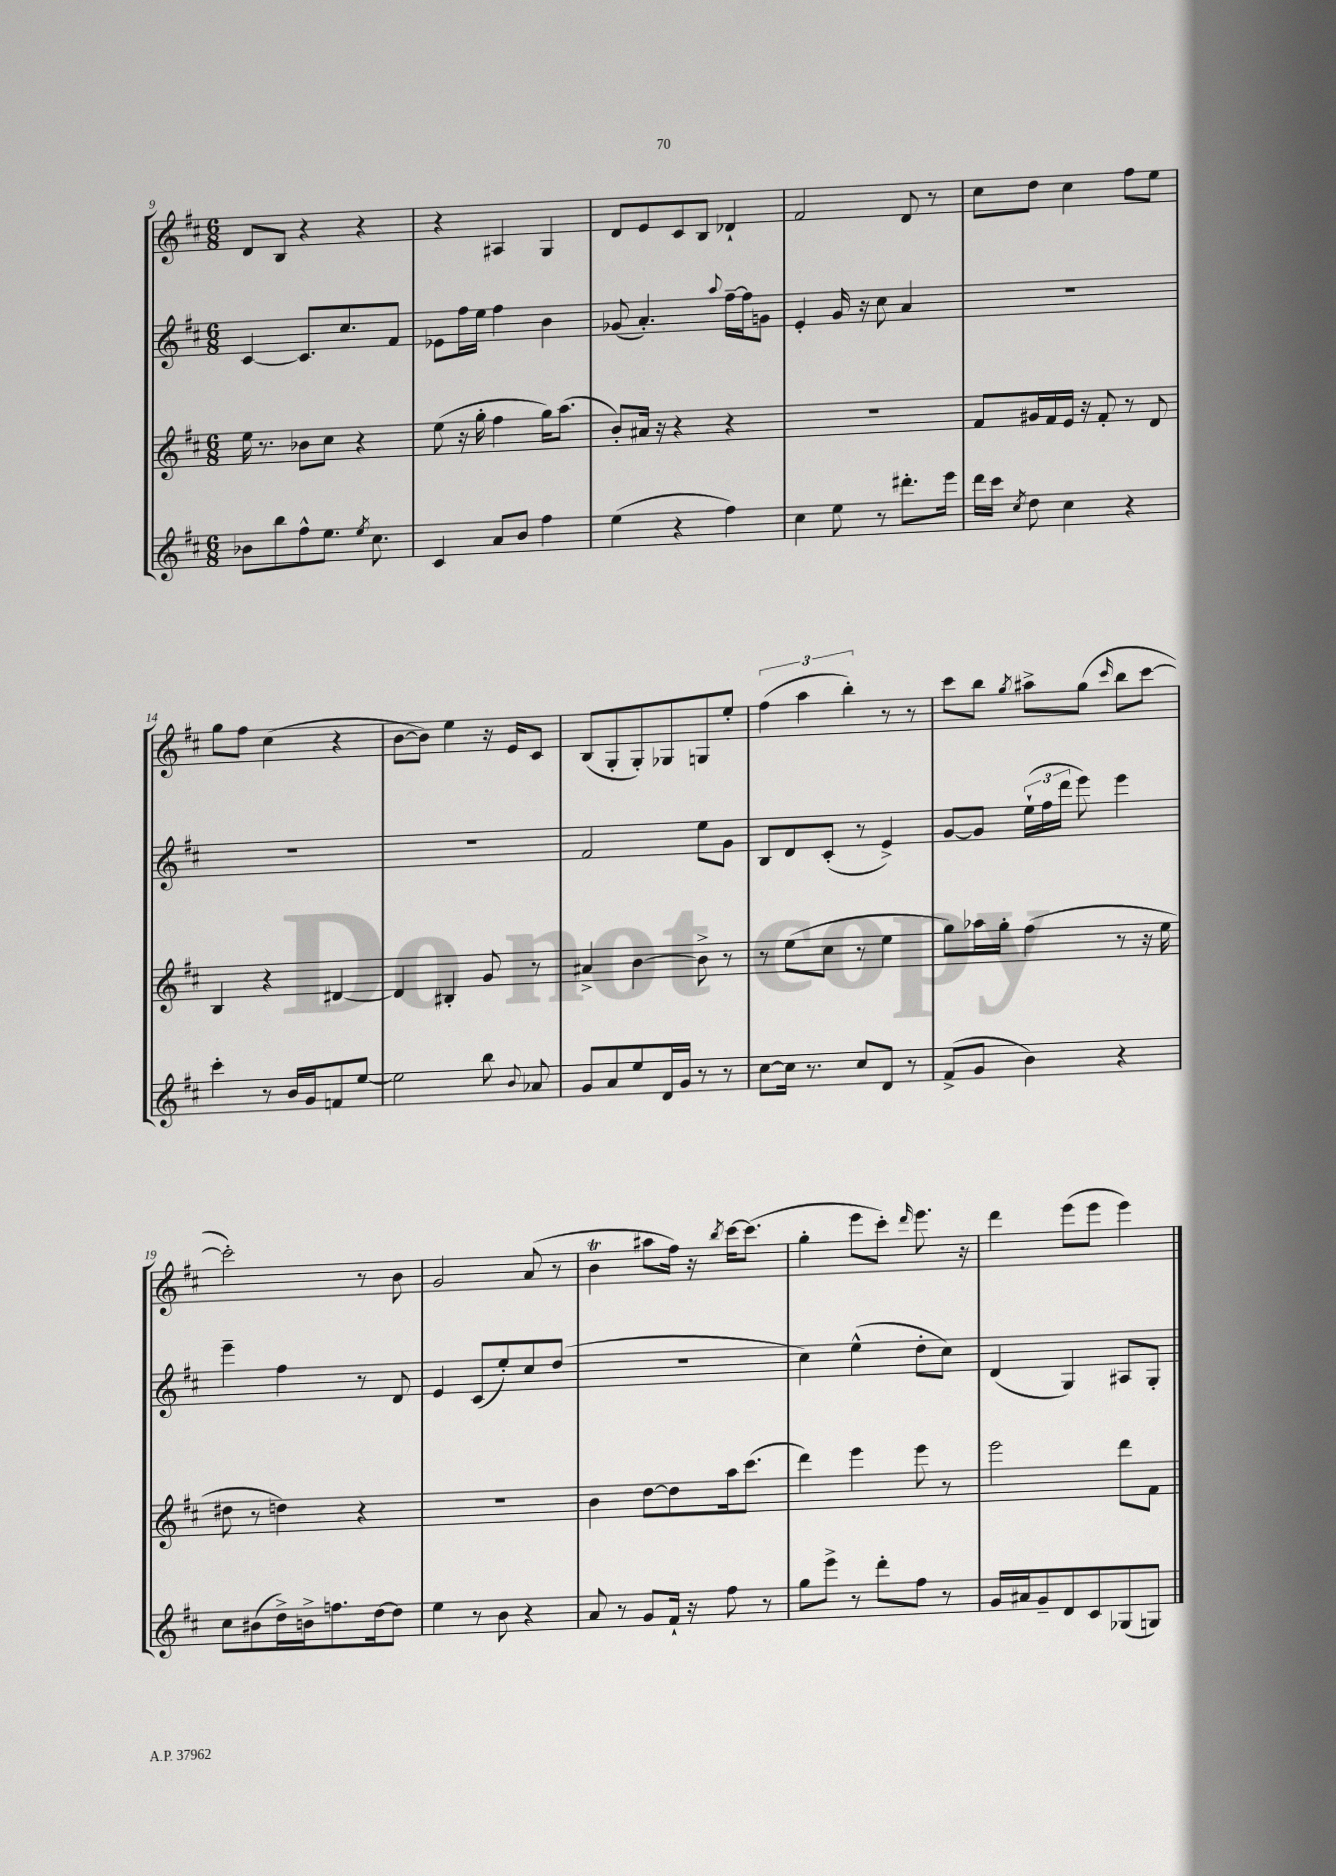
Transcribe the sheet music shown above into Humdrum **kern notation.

**kern	**kern	**kern	**kern
*staff4	*staff3	*staff2	*staff1
*clefG2	*clefG2	*clefG2	*clefG2
*k[f#c#]	*k[f#c#]	*k[f#c#]	*k[f#c#]
*M6/8	*M6/8	*M6/8	*M6/8
8b-	16ee	[4c#	8d
.	8.r	.	.
8bb	.	.	8B
8ff#^^	8b-	8.c#]	4r
8.ee	8cc#	.	.
.	.	8.cc#	.
.	4r	.	4r
8qee	.	.	.
8.cc#	.	.	.
.	.	8f#	.
=	=	=	=
4c#	(8ee	8e-	4r
.	16r	16ff#	.
.	16gg'	16ee	.
8a	4ff#	4ff#	4A#
8b	.	.	.
4ff#	16gg)	4b	4G
.	(8.aa	.	.
=	=	=	=
(4ee	8b')	(8g-	8d
.	16a#	4.a')	8e
.	16r	.	.
4r	4r	.	8c#
.	.	.	8B
.	.	8qqaa	.
4ff#)	4r	[16ff#~	4d-`
.	.	16ff#]	.
.	.	8g	.
=	=	=	=
4cc#	2.r	4e'	2f#
8ee	.	16g	.
.	.	16r	.
8r	.	8cc#	.
8.ddd#'	.	4a	8d
.	.	.	8r
16eee	.	.	.
=	=	=	=
16ddd	8f#	2.r	8cc#
16ccc#	.	.	.
8qcc#	.	.	.
8dd	16g#	.	8dd
.	16f#	.	.
4cc#	16e	.	4cc#
.	16r	.	.
.	8f#'	.	.
4r	8r	.	8ff#
.	8d	.	8ee
=	=	=	=
4ccc#'	4B	2.r	8gg
.	.	.	8ff#
8r	4r	.	(4cc#
16b	.	.	.
16g	.	.	.
8f	[4d#	.	4r
[8ee	.	.	.
=	=	=	=
2ee]	4d#]	2.r	[8b
.	.	.	8b])
.	4B#'	.	4ee
8bb	8g	.	16r
.	.	.	16e
8qqb	.	.	.
8a-	8r	.	8c#
=	=	=	=
8g	4a#^	2f#	(8B
8a	.	.	8G'
8ee	[4b	.	8G')
16d	.	.	8G-
16g	.	.	.
8r	8b^]	8ee	8G
8r	8r	8g	8ee'
=	=	=	=
[8cc#	8r	8B	(6ff#
16cc#]	(8ee	8d	.
.	.	.	6aa
8.r	.	.	.
.	8cc#	(8c#'	.
.	.	.	6bb')
8cc#	8r	8r	.
8d	4ee	4e^)	8r
8r	.	.	8r
=	=	=	=
(8f#^	8gg)	[8g	8ccc#
8g	16aa-	8g]	8bb
.	16gg'	.	.
.	.	.	8qgg
4b)	(4ff#	(24ee`	8aa#^
.	.	24ff#	.
.	.	24ddd	.
.	.	8eee)	(8gg
.	.	.	16qqccc#
4r	8r	4eee	8bb
.	16r	.	[8ccc#
.	16ee	.	.
=	=	=	=
8cc#	8dd#	4eee~	2ccc#'])
(8b#	8r	.	.
16dd^)	4dd)	4ff#	.
16b^	.	.	.
8.ff	.	.	.
.	4r	8r	8r
[16dd	.	.	.
8dd]	.	8d	8b
=	=	=	=
4ee	2.r	4e	2g
8r	.	(8c#	.
8b	.	8ee')	.
4r	.	8cc#	(8a
.	.	(8dd	8r
=	=	=	=
8a	4b	2.r	4b
8r	.	.	.
8g	[8dd	.	8aa#
16f#`	8dd]	.	16ff#)
16r	.	.	16r
.	.	.	8qbb
8ff#	16aa	.	[16ccc#
.	(8.ccc#	.	(8.ccc#]
8r	.	.	.
=	=	=	=
8gg	4ddd)	4cc#)	4gg'
8eee^	.	.	.
8r	4eee	(4ee^^	8eee
8ddd'	.	.	8ccc#')
.	.	.	16qqddd
8ff#	8eee	8dd'	8.eee
8r	8r	8cc#)	.
.	.	.	16r
=	=	=	=
16g	2eee	(4d	4ddd
16a#	.	.	.
8g~	.	.	.
8d	.	4G)	(8eee
8c#	.	.	8eee
(8G-	8ddd	8A#	4eee)
8G)	8f#	8G'	.
==	==	==	==
*-	*-	*-	*-
